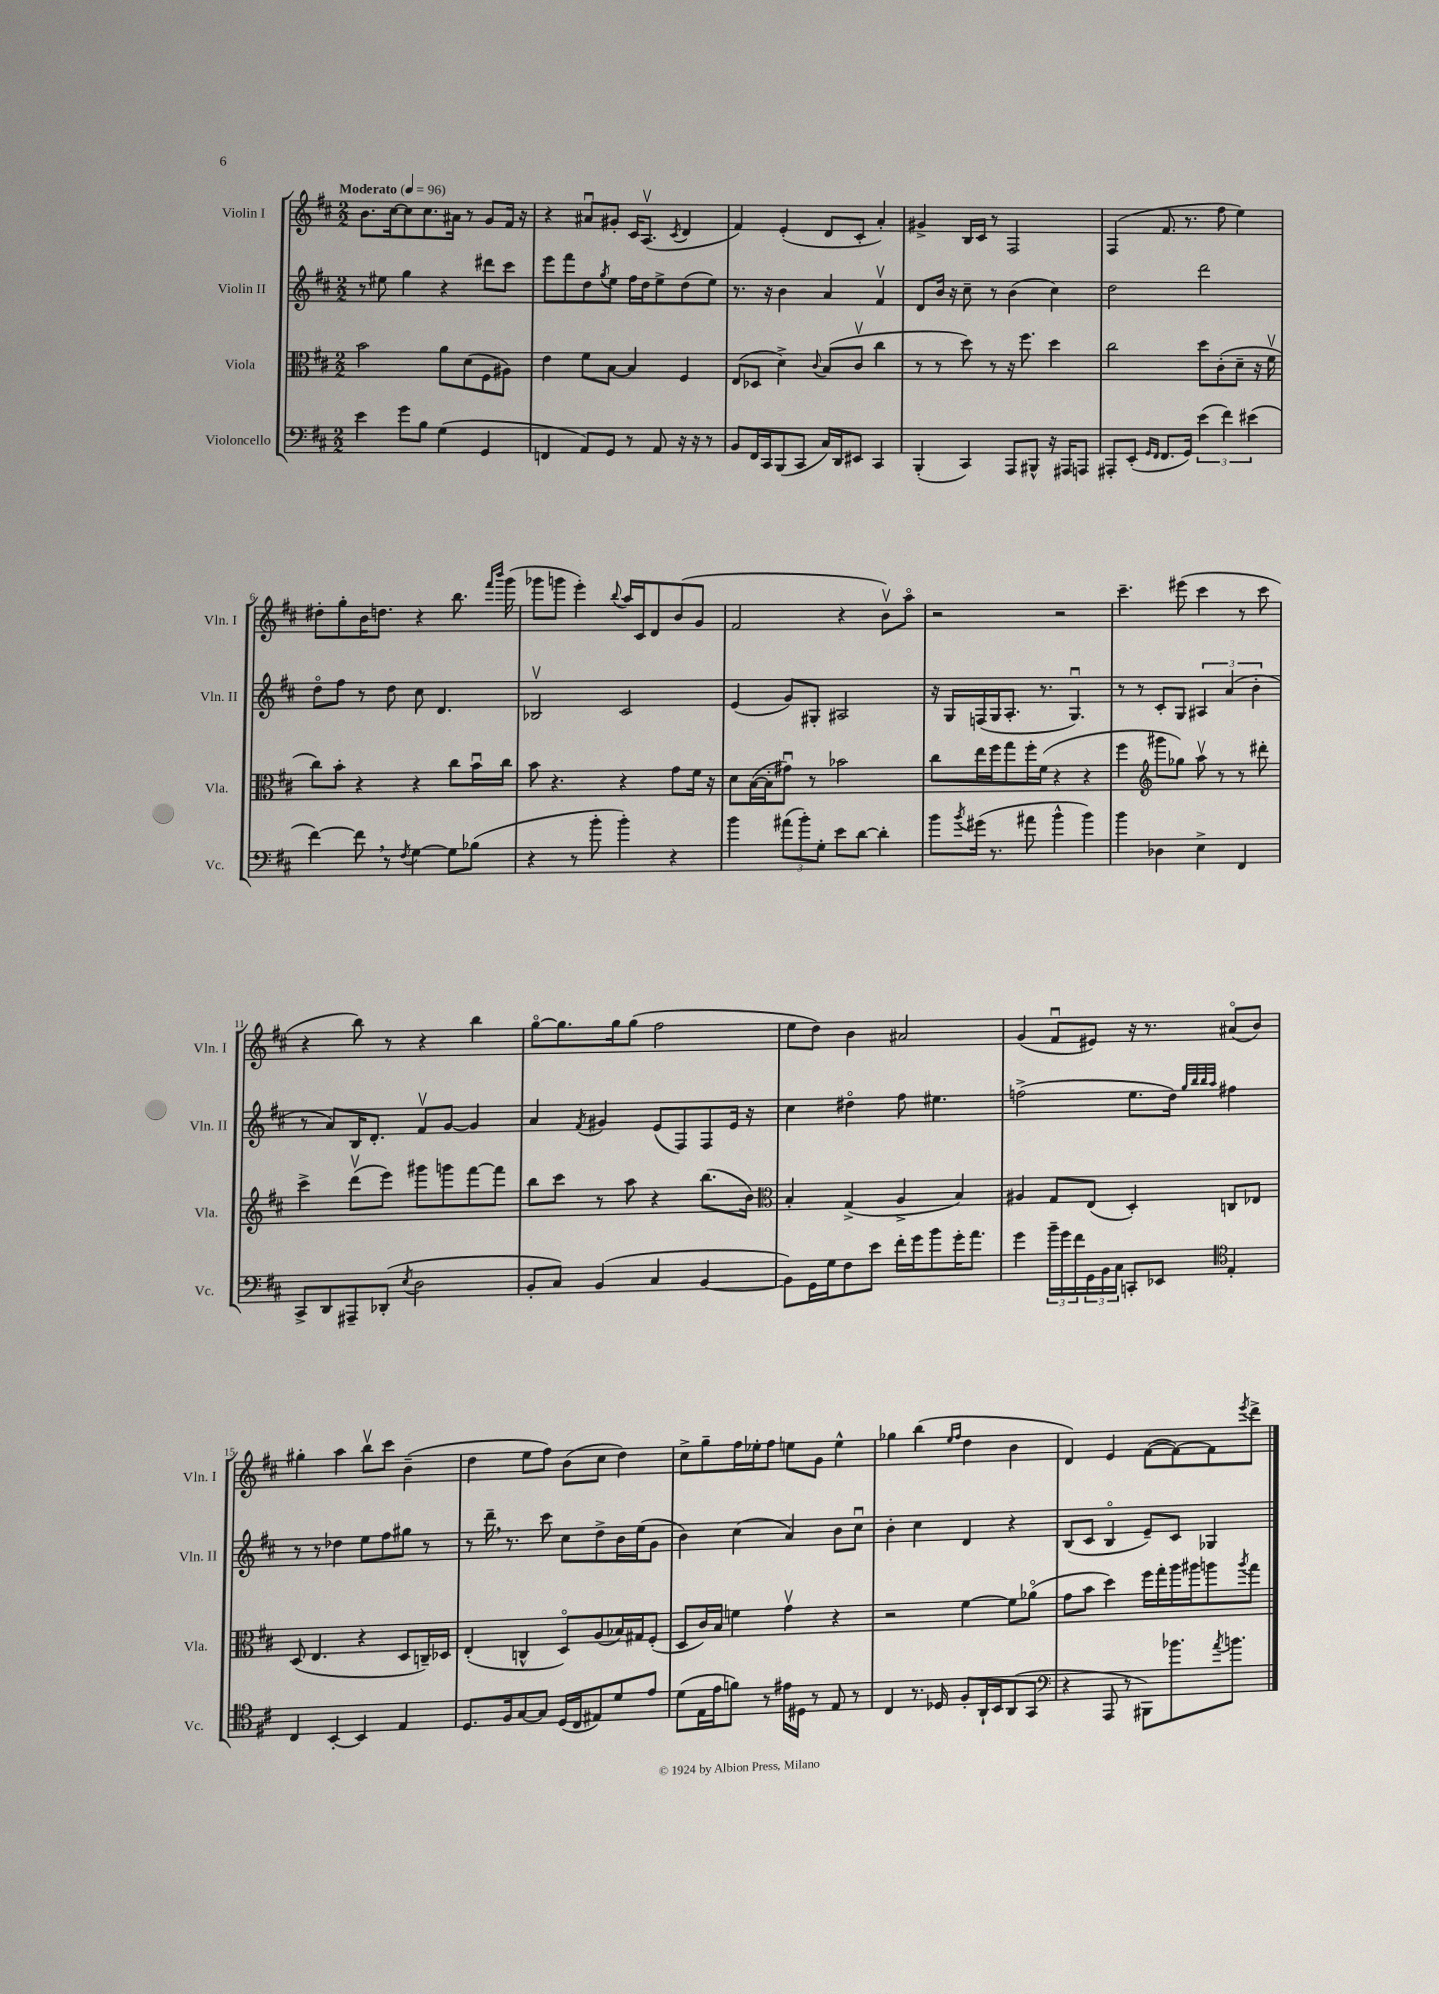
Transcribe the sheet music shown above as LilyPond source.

<<
\new StaffGroup <<
\new Staff = "s0" \with { instrumentName = "Violin I" shortInstrumentName = "Vln. I" } {
    \clef treble \key d \major \numericTimeSignature \time 2/2 \tempo "Moderato" 4 = 96
    b'8. cis''16~ cis''8 cis''8. ais'16 r8 g'8 fis'16 r16 |
    r4 ais'8\downbow gis'8-. cis'16 a8.\upbow( \acciaccatura { cis'8 } d'4 |
    fis'4) e'4-.( d'8 cis'8-. a'4-.) |
    gis'4-> b16 cis'16 r8 fis2 |
    fis4( fis'8. r8. fis''8 e''4) |
    dis''8-. g''8-. b'16 d''8. r4 b''8. \grace { fis'''16 b'''16 } g'''16( |
    ges'''8 g'''8 e'''4-.) \appoggiatura { b''8 } a''16 cis'16 d'8 b'8( g'8 |
    fis'2 r4 b'8\upbow) a''8\flageolet |
    r2 r2 |
    cis'''4.-- eis'''8( cis'''4 r8 cis'''8 |
    r4 b''8) r8 r4 b''4 |
    g''8~\flageolet g''8. g''16 g''8( fis''2 |
    e''8 d''8) b'4 ais'2 |
    g'4( fis'8\downbow eis'8) r16 r8. ais'8\flageolet( b'8) |
    gis''4-. a''4 b''8\upbow cis'''8 b'4--( |
    d''4 e''8 fis''8) b'8( cis''8 d''4) |
    cis''8-> g''8-- fis''16 ees''16-. fis''8 e''8 g'8 e''4-^ |
    ges''4 b''4( \grace { e''16 fis''16 } d''4 b'4 |
    d'4) e'4 fis'8~( fis'8~) fis'8 \acciaccatura { e'''8 } d'''8-> \bar "|." |
}
\new Staff = "s1" \with { instrumentName = "Violin II" shortInstrumentName = "Vln. II" } {
    \clef treble \key d \major \numericTimeSignature \time 2/2
    r8 eis''8 g''4 r4 dis'''8 cis'''8 |
    e'''8 fis'''8 d''8 \acciaccatura { g''8 } e''8 fis''16 d''16 e''8-> d''8( e''8) |
    r8. r16 b'4 a'4 fis'4\upbow |
    d'8 b'16 r16 cis''8-- r8 b'4( cis''4) |
    d''2 d'''2 |
    d''8\flageolet fis''8 r8 d''8 cis''8 d'4. |
    bes2\upbow cis'2 |
    e'4( g'8) gis8-. ais2 |
    r16 g16 f16( g16 a8.-. r8. g4.\downbow) |
    r8 r8 cis'8-. g8 \tuplet 3/2 { ais4 a'4( b'4-. } |
    r8 a'8) b16 d'8.-. fis'8\upbow g'8~ g'4 |
    a'4 \acciaccatura { fis'8 } gis'4 e'8( fis8) fis8 e'16 r16 |
    cis''4 dis''4\flageolet fis''8 eis''4. |
    f''2->( e''8. d''16) \grace { g''32 b''32 b''32 a''32 } fis''4 |
    r8 r8 des''4 e''8 fis''8 gis''8 r8 |
    r8 d'''16-- \breathe r8. cis'''8 cis''8 d''8-> b'16 e''16( g'8 |
    b'4) cis''4( a'4) b'8 cis''8\downbow |
    b'4-. cis''4 d'4 r4 |
    b8( cis'8 b4\flageolet e'8--) cis'8 ges4 \bar "|." |
}
\new Staff = "s2" \with { instrumentName = "Viola" shortInstrumentName = "Vla." } {
    \clef alto \key d \major \numericTimeSignature \time 2/2
    b'2 a'8 d'8( fis8 ais8) |
    e'4 fis'8 b8~ b4 fis4 |
    e8( des8 d'4->) \appoggiatura { cis'8 } b8( cis'8\upbow cis''4 |
    r8 r8 d''8) r8 r16 fis''8. d''4 |
    cis''2 d''8 cis'8-.( d'8-- r16 fis'16\upbow |
    cis''8) b'8-. r4 r4 cis''8 b'16\downbow cis''16 |
    b'8 r4. r4 g'8 fis'16 r16 |
    d'8 b16~( b16-. gis'8\downbow) r8 bes'2 |
    cis''8 e''16 fis''16 g''8 fis''16-. fis'16( r4 r4 |
    fis''4 \clef treble gis'''8 ges''8) a''8\upbow r8 r8 dis'''8-. |
    cis'''4-> d'''8\upbow( e'''8) gis'''8 g'''8 fis'''8~ fis'''8 |
    b''8 cis'''8 r8 a''8 r4 b''8.( b'16) |
    \clef alto b4-. g4->( a4-> b4) |
    ais4 g8 e8( d4-.) c8 ees8 |
    d8( e4. r4 d8 c16--) des16 |
    e4-.( c4-^ d8\flageolet) a8( bes16) gis16 fis8-.( |
    d8 cis'16) b16 f'4 g'4\upbow r4 |
    r2 fis'4~ fis'8 aes'8\flageolet( |
    g'8 b'8 d''4) fis''16 g''16-. a''16 ais''16 a''8 \acciaccatura { a''8 } g''8 \bar "|." |
}
\new Staff = "s3" \with { instrumentName = "Violoncello" shortInstrumentName = "Vc." } {
    \clef bass \key d \major \numericTimeSignature \time 2/2
    e'4 g'8 b8 g4( g,4 |
    f,4 a,8) g,8 r8 a,8 r16 r16 r8 |
    b,8 fis,16 cis,16 b,,8( cis,8 cis16) d,16 eis,8 cis,4 |
    b,,4-.( cis,4) a,,8 bis,,8-^ r16 ais,,16 a,,8 |
    ais,,8-. e,8-.( \grace { g,16 fis,16 } fis,8. g,16) \tuplet 3/2 { e'4( fis'4) eis'4( } |
    fis'4~) fis'8 \breathe r8 \acciaccatura { fis8 } g4~ g8 bes8( |
    r4 r8 b'8-. b'4-.) r4 |
    b'4 \tuplet 3/2 { ais'8( b'8-.) g8-. } e'8 d'8~ d'4-. |
    b'8 \acciaccatura { b'8 } gis'16( r8. ais'8 b'4-^ b'4) |
    b'4 des4 e4-> fis,4 |
    cis,8-> d,8 ais,,8-- des,8-.( \acciaccatura { e8 } d2 |
    b,8-. cis8) b,4( cis4 b,4~ |
    b,8) g,16 g16 fis8 e'8 fis'16-. g'16 b'8 g'16-. a'8. |
    g'4 \tuplet 3/2 { b'16-- g'16 fis'16 } \tuplet 3/2 { g,16 b,16 cis16 } c,8-. ees,8 \clef tenor e4-. |
    cis4 b,4~-. b,4 e4 |
    d8. fis16 g8~ g8 d16( cis16 eis8) d'8 e'8 |
    d'8( e16 e'16 f'8) r8 eis'16 dis16 r8 e8 r8 |
    cis4 r8. des16 fis8-. a,16-! b,16 a,8( g,8 |
    \clef bass r4 a,,8 r8 bis,,8) bes'8. \acciaccatura { a'8 } b'8. \bar "|." |
}
>>
>>
